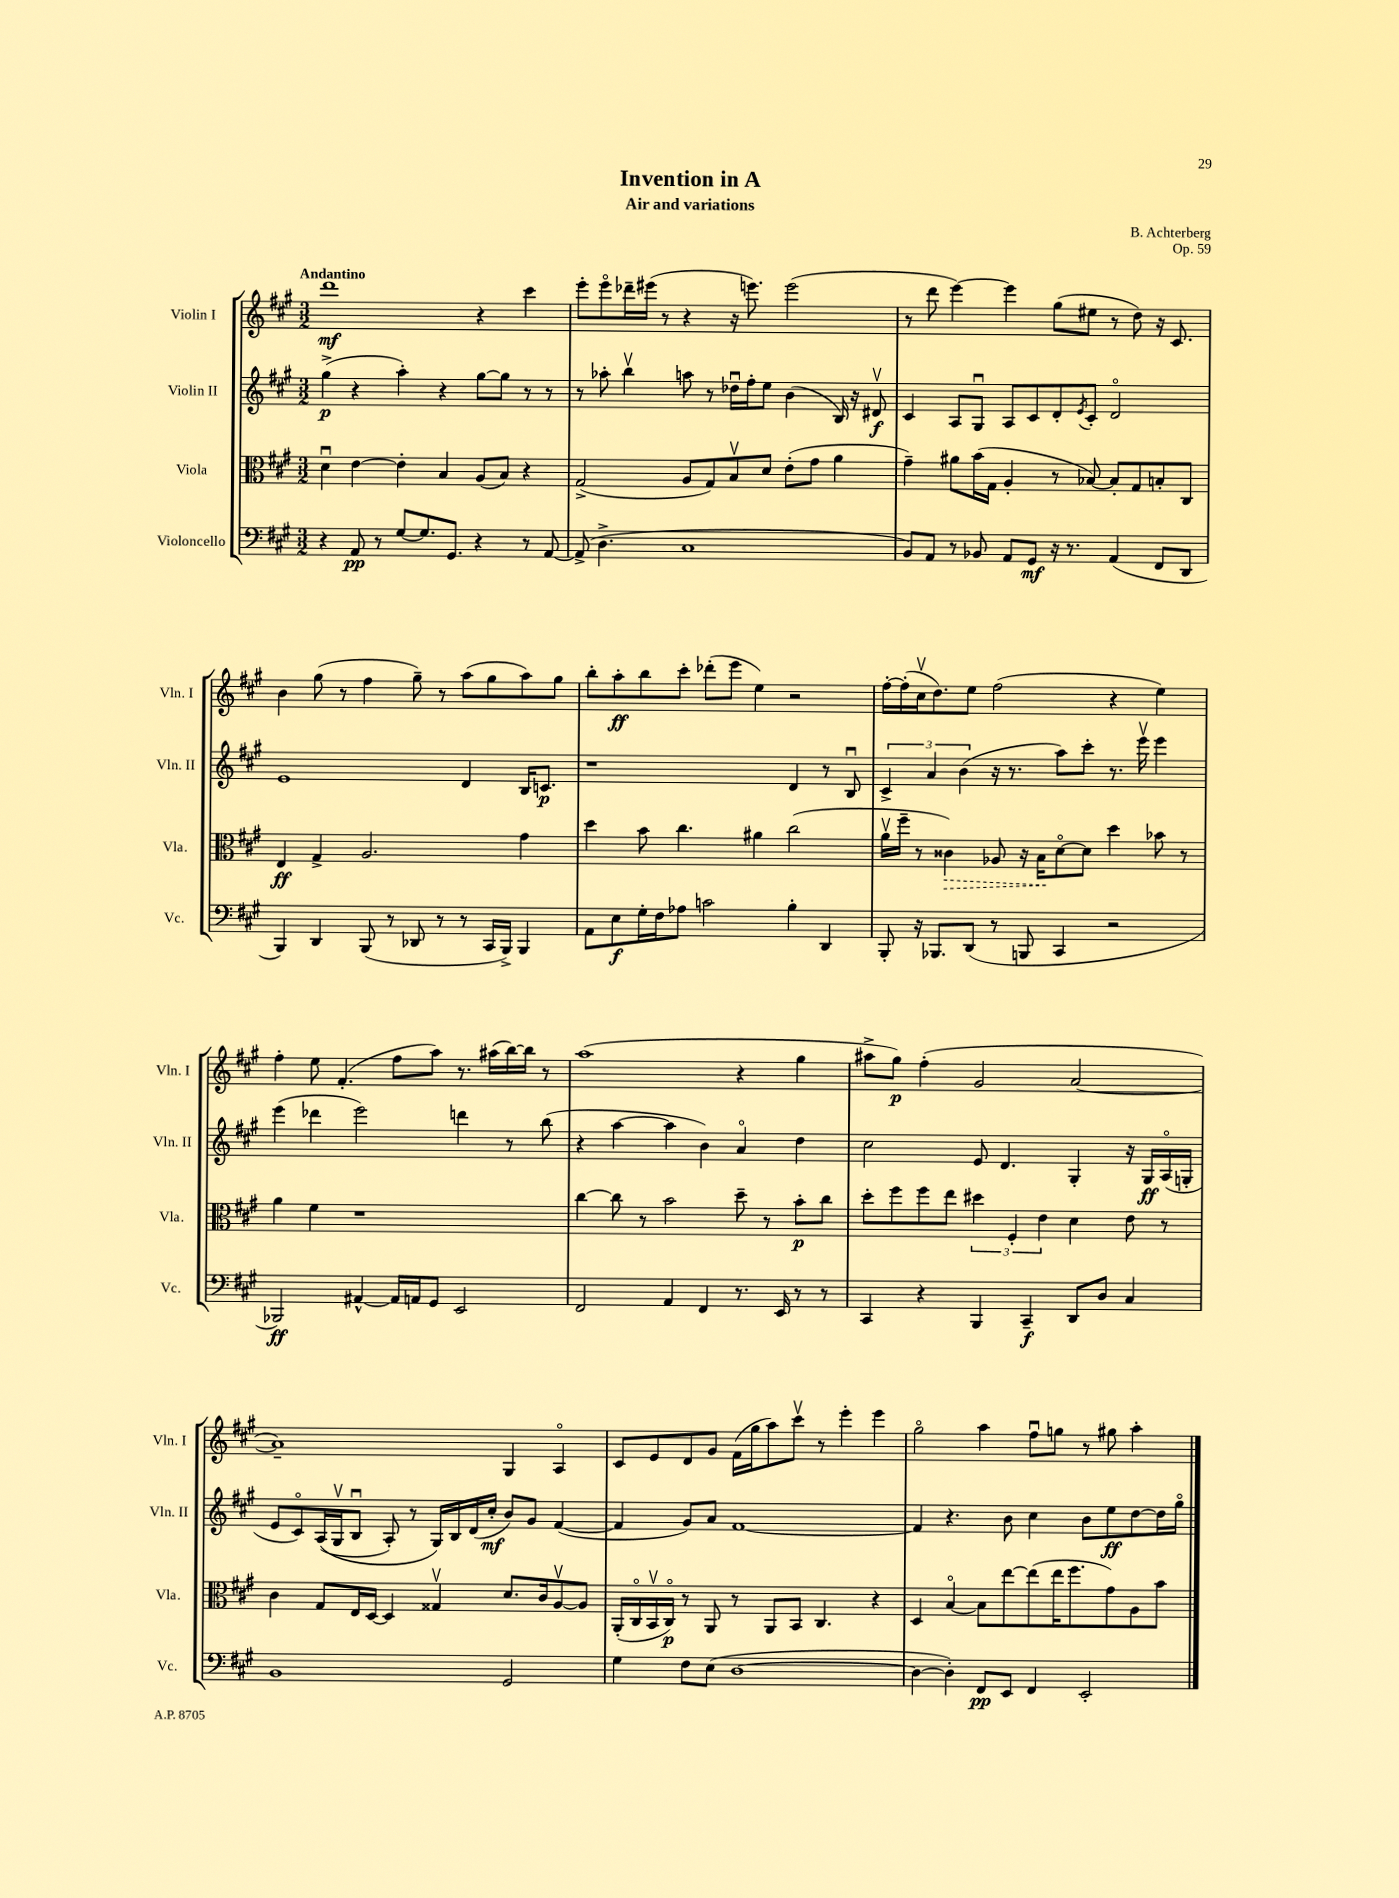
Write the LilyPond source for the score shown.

\header { title = "Invention in A" composer = "B. Achterberg" subtitle = "Air and variations" opus = "Op. 59" }
<<
\new StaffGroup <<
\new Staff = "s0" \with { instrumentName = "Violin I" shortInstrumentName = "Vln. I" } {
    \clef treble \key a \major \numericTimeSignature \time 3/2 \tempo "Andantino"
    d'''1\mf r4 cis'''4 |
    e'''8-. e'''8\flageolet des'''16-- eis'''16( r8 r4 r16 e'''8.) e'''2( |
    r8 d'''8 e'''4~) e'''4 gis''8( eis''8 r8 d''8) r16 cis'8. |
    b'4 gis''8( r8 fis''4 gis''8--) r8 a''8( gis''8 a''8) gis''8 |
    b''8-. a''8-.\ff b''8 cis'''8-. des'''8-.( e'''8 e''4) r2 |
    fis''16~-. fis''16-.( cis''16\upbow d''8.) e''8 fis''2( r4 e''4) |
    fis''4-. e''8 fis'4.-.( fis''8 a''8) r8. ais''16( b''16~) b''16 r8 |
    a''1( r4 gis''4 |
    ais''8-> gis''8\p) fis''4-.( gis'2 a'2~ |
    a'1--) gis4 a4\flageolet |
    cis'8 e'8 d'8 gis'8 fis'16( gis''16 a''8) cis'''8\upbow r8 e'''4-. e'''4 |
    gis''2\flageolet a''4 fis''8\downbow g''8 r8 gis''8 a''4-. \bar "|." |
}
\new Staff = "s1" \with { instrumentName = "Violin II" shortInstrumentName = "Vln. II" } {
    \clef treble \key a \major \numericTimeSignature \time 3/2
    gis''4->\p( r4 a''4-.) r4 gis''8~ gis''8 r8 r8 |
    r8 aes''8-. b''4\upbow a''8 r8 des''16\downbow fis''16-. e''8 b'4( b16) r16 dis'8\upbow\f |
    cis'4 a8 gis8\downbow a8 cis'8 d'8-. \acciaccatura { e'8 } cis'8-. d'2\flageolet |
    e'1 d'4 b16 c'8.\p |
    r1 d'4 r8 b8\downbow |
    \tuplet 3/2 { cis'4-> a'4 b'4( } r16 r8. a''8) cis'''8-. r8. e'''16\upbow e'''4 |
    e'''4( des'''4 e'''2) d'''4 r8 b''8( |
    r4 a''4~ a''4 b'4) a'4\flageolet d''4 |
    cis''2 e'8 d'4. gis4-. r16 gis16\ff a16\flageolet( g16-. |
    e'8 cis'8\flageolet) a16(\( gis16\upbow b8\downbow a8-.) r8 gis16\) b16 d'16( cis''16-.\mf b'8) gis'8 fis'4~( |
    fis'4 gis'8) a'8 fis'1~ |
    fis'4 r4. b'8 cis''4 b'8 e''8\ff d''8~ d''16 gis''16\flageolet \bar "|." |
}
\new Staff = "s2" \with { instrumentName = "Viola" shortInstrumentName = "Vla." } {
    \clef alto \key a \major \numericTimeSignature \time 3/2
    d'4\downbow e'4~ e'4-. b4 a8( b8) r4 |
    gis2->( a8 gis8) b8\upbow d'8 e'8-.( gis'8 a'4 |
    gis'4--) ais'8 b'16( gis16 a4-. r8 bes8~) bes8-. gis8 b8-. cis8 |
    e4\ff gis4-> a2. gis'4 |
    d''4 b'8 cis''4. ais'4 cis''2( |
    a'16\upbow fis''16-- r8 \once \override Hairpin.style = #'dashed-line cisis'4\>) aes8 r16 b16\! d'8~\flageolet d'8 d''4 bes'8 r8 |
    a'4 fis'4 r1 |
    cis''4~ cis''8 r8 b'2 d''8-- r8 b'8-.\p cis''8 |
    d''8-. fis''8 fis''8 e''8 \tuplet 3/2 { dis''4 fis4-. e'4 } d'4 e'8 r8 |
    cis'4 gis8 e16 d16~ d4 gisis4\upbow d'8. cis'16 a8~\upbow a8 |
    a,16-.( cis16\flageolet b,16\upbow cis16\flageolet\p) r8 a,8 r8 a,8 b,8 cis4. r4 |
    d4 b4~\flageolet b8 e''8~ e''8( e''16 fis''8. gis'8) a8 b'8 \bar "|." |
}
\new Staff = "s3" \with { instrumentName = "Violoncello" shortInstrumentName = "Vc." } {
    \clef bass \key a \major \numericTimeSignature \time 3/2
    r4 a,8\pp r8 gis8~ gis8. gis,8. r4 r8 a,8~ |
    a,8->( d4.-> cis1 |
    b,8) a,8 r8 bes,8 a,8 gis,8\mf r16 r8. a,4( fis,8 d,8 |
    b,,4) d,4 b,,8( r8 des,8 r8 r8 cis,16 b,,16->) b,,4 |
    a,8 e8\f gis16-. fis16 aes8 c'2 b4-. d,4 |
    b,,8-. r16 bes,,8. d,8( r8 b,,8 cis,4 r2 |
    bes,,2\ff) ais,4~-^ ais,16 a,16 gis,8 e,2 |
    fis,2 a,4 fis,4 r8. e,16 r8 r8 |
    cis,4 r4 b,,4 cis,4--\f d,8 d8 cis4 |
    b,1 gis,2 |
    gis4 fis8 e8( d1~ |
    d4~ d4-.) fis,8\pp e,8 fis,4 e,2-. \bar "|." |
}
>>
>>
\layout { \context { \Score \remove "Bar_number_engraver" } }
